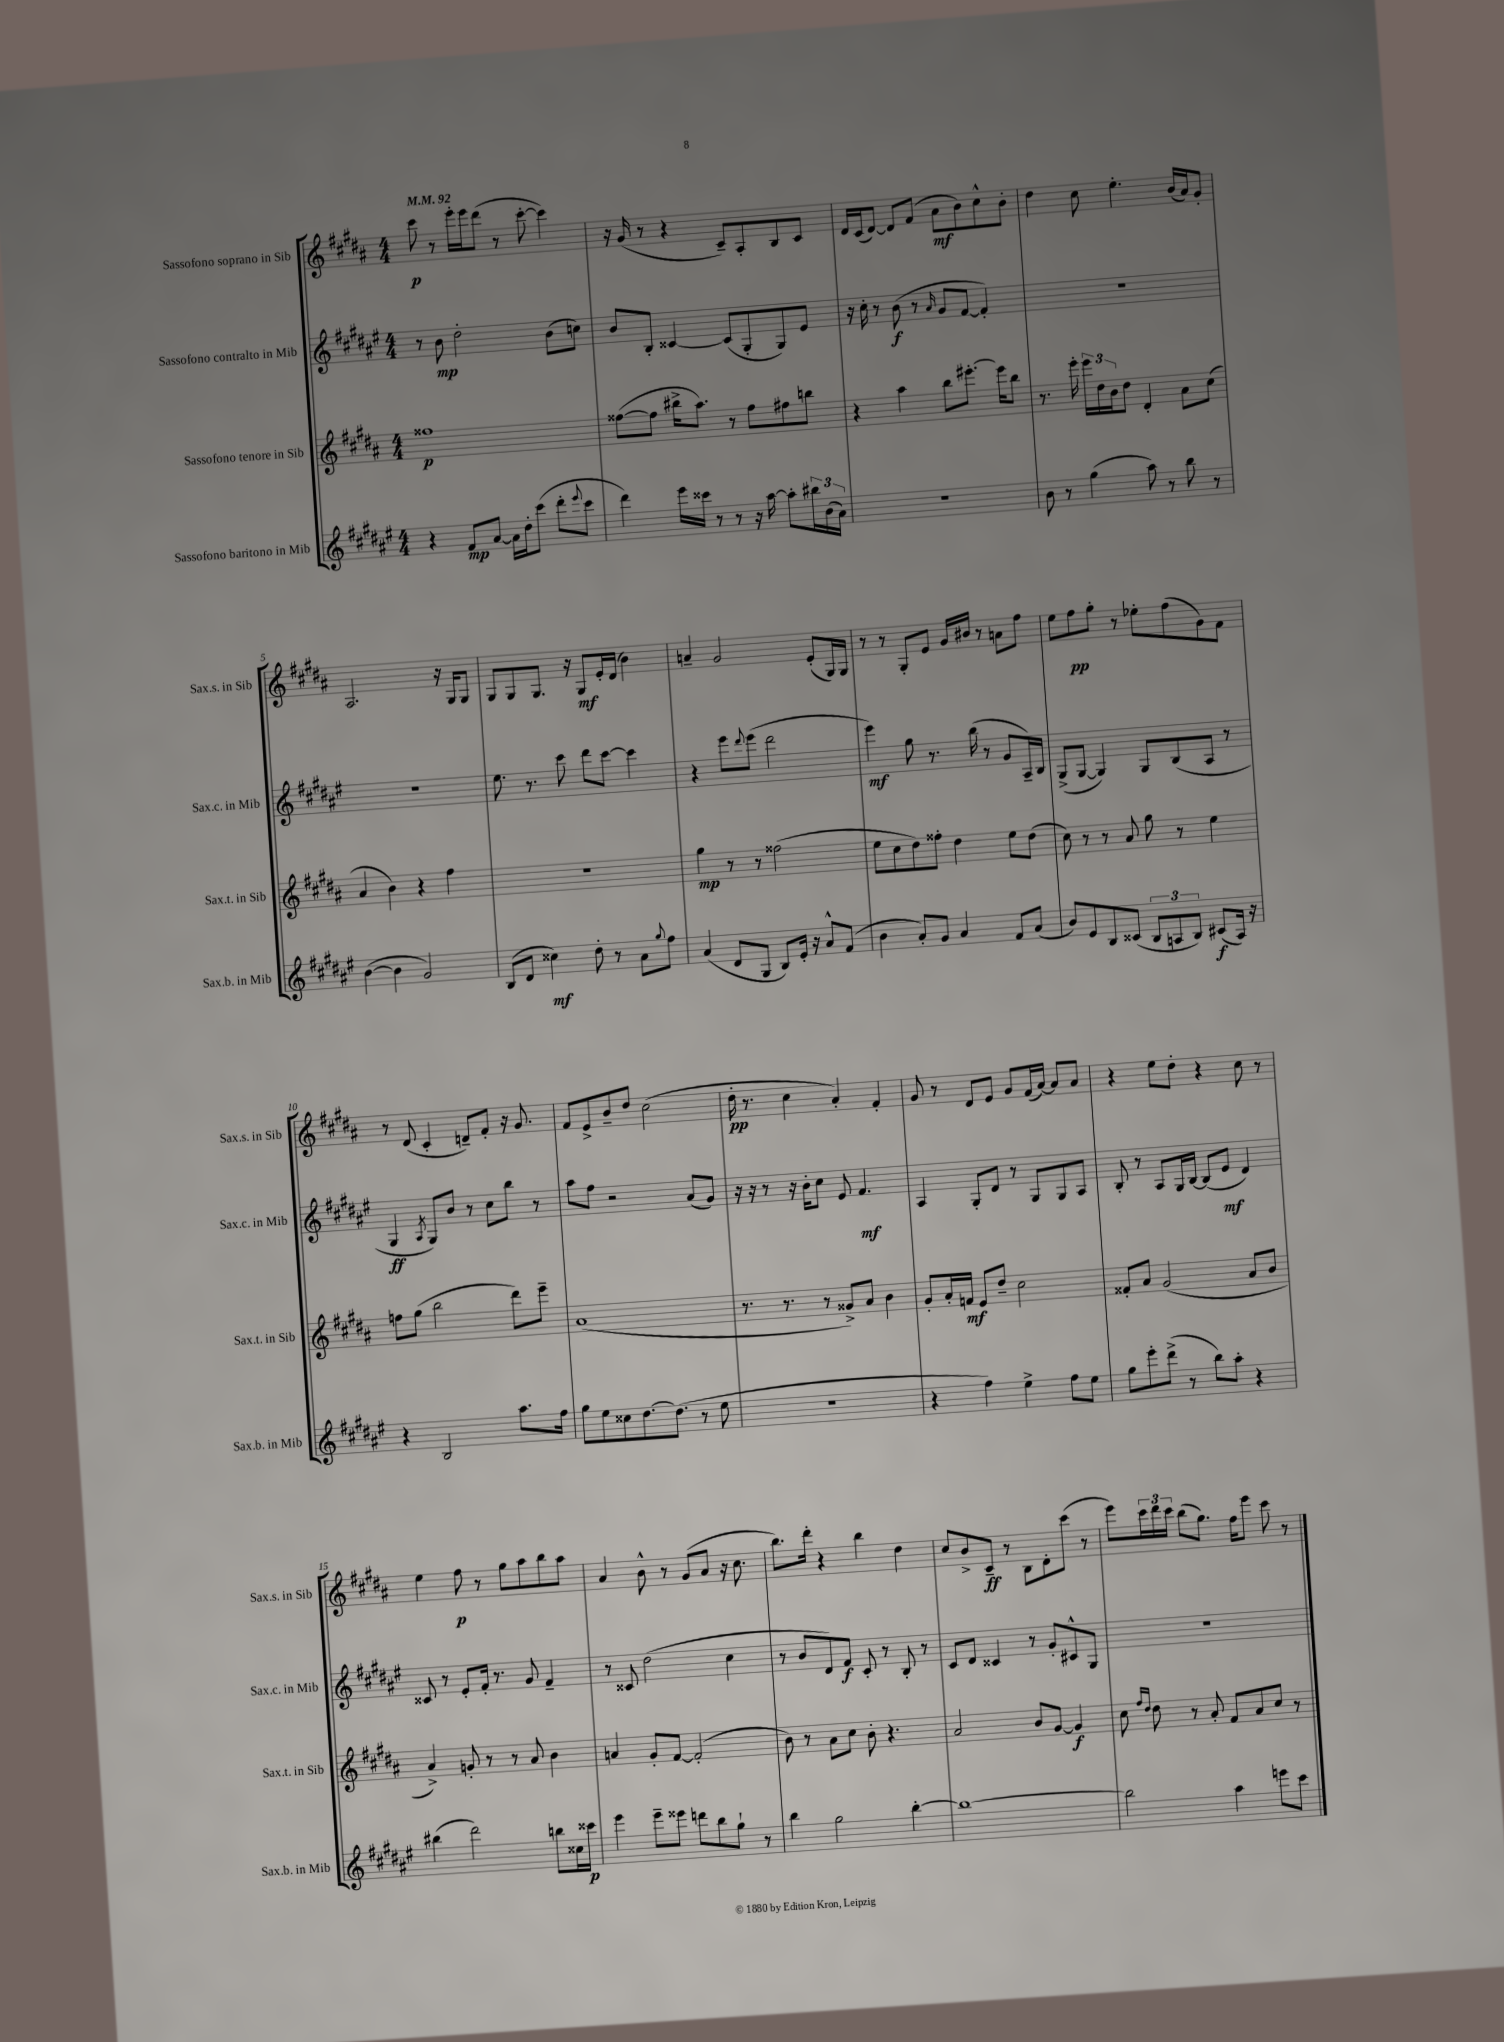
<<
\new StaffGroup <<
\new Staff = "s0" \with { instrumentName = "Sassofono soprano in Sib" shortInstrumentName = "Sax.s. in Sib" } {
    \clef treble \key b \major \numericTimeSignature \time 4/4 \tempo 4 = 92
    cis'''8\p r8 e'''16-. e'''16 dis'''8( r8 cis'''8~-. cis'''4) |
    r16 gis'16( r8 r4 cis'8--) ais8-. b8 cis'8 |
    dis'16 cis'16( dis'8~) dis'8 fis'8( ais'8\mf b'8) cis''8-^ b'8-. |
    dis''4 cis''8 e''4.-. b'16( ais'16) gis'8-. |
    ais2. r16 gis16 gis8 |
    gis8 gis8 gis8. r16 gis8\mf e'16-. dis'16( b'4) |
    a'4-- gis'2 e'8-.( gis16) gis16 |
    r8 r8 gis8-. e'8 gis'16 bis'16 r8 a'8 fis''8 |
    e''8 fis''8\pp gis''8-. r8 ees''8-. fis''8( gis'8) fis'8 |
    r8 dis'8( cis'4-. d'8--) fis'8-. r16 gis'8. |
    fis'8 e'8-> b'8-- dis''8 cis''2( |
    dis''16-.\pp r8. cis''4 ais'4-.) fis'4-. |
    gis'8 r8 dis'8 e'8 gis'8 fis'16( ais'16~) ais'8 ais'8 |
    r4 e''8 dis''8-. r4 cis''8 r8 |
    e''4 fis''8\p r8 gis''8 ais''8 b''8 ais''8 |
    ais'4 b'8-^ r8 gis'8( ais'8 r16 cis''8. |
    b''8.) dis'''16-. r4 b''4 dis''4 |
    cis''8 b'8-> cis'8--\ff r8 b8 dis'8-. cis'''8( r8 |
    e'''8) \tuplet 3/2 { cis'''16 dis'''16 cis'''16 } b''8( gis''8.) fis''16 e'''8 cis'''8 r8 \bar "|." |
}
\new Staff = "s1" \with { instrumentName = "Sassofono contralto in Mib" shortInstrumentName = "Sax.c. in Mib" } {
    \clef treble \key fis \major \numericTimeSignature \time 4/4
    r8 b'8\mp dis''2-. b'8( c''8) |
    b'8 b8-. cisis'4~ cisis'8( gis8-. gis8) eis'8 |
    r16 cis''16-. r8 b'8\f( r8 \grace { ais'16 } gis'8 fis'8~ fis'4-.) |
    R1 |
    R1 |
    eis''8. r8. cis'''8 dis'''8 cis'''8~ cis'''4 |
    r4 eis'''8 \appoggiatura { dis'''8 } eis'''8( dis'''2 |
    eis'''4\mf) gis''8 r8. b''16( r8 gis'8 ais16--) b16 |
    gis8->( gis8~ gis4) gis8 b8( ais8 r8 |
    gis4\ff \acciaccatura { ais8 } gis8) b'8 r8 cis''8 b''8 r8 |
    ais''8 fis''8 r2 ais'8( gis'8) |
    r16 r16 r8 r16 b'16-. cis''8 eis'8 fis'4.\mf |
    ais4 gis8-. dis'8 r8 gis8 gis8 ais8 |
    b8-. r8 ais8 gis16 b16~ b8( eis'8\mf dis'4) |
    cisis'8 r8 eis'8-. fis'16-. r8. gis'8 fis'4-- |
    r8 cisis'8 dis''2( cis''4 |
    r8 b'8 dis'8) fis'8\f cis'8-. r8 b8-. r8 |
    cis'8 dis'8 cisis'4 r8 gis'8-. cis'8-^ gis8 |
    R1 \bar "|." |
}
\new Staff = "s2" \with { instrumentName = "Sassofono tenore in Sib" shortInstrumentName = "Sax.t. in Sib" } {
    \clef treble \key b \major \numericTimeSignature \time 4/4
    fisis''1\p |
    fisis''8~( fisis''8 bis''16-> ais''8.) r8 fisis''8 fis''8 b''8 |
    r4 ais''4 b''8 eis'''8.~-. eis'''16 b''8 |
    r8. e'''16-. \tuplet 3/2 { e'''16 dis''16 b'16 } dis''8 dis'4-. ais'8 cis''8( |
    ais'4 b'4) r4 fis''4 |
    R1 |
    gis''4\mp r8 r8 fisis''2( |
    e''8 cis''8 dis''8) fisis''8-. dis''4 e''8 dis''8( |
    cis''8) r8 r8 ais'8 gis''8 r8 e''4 |
    f''8 gis''8( b''2 dis'''8) e'''8-- |
    ais'1( |
    r8. r8. r8 gisis'8->) ais'8 b'4 |
    gis'8-. ais'16-. f'16\mf e'8 dis''8-- cis''2 |
    fisis'8-. ais'8 gis'2( ais'8 b'8 |
    ais'4->) g'8-. r8 r8 ais'8 b'4 |
    a'4 gis'8-. fis'8~ fis'2-.( |
    b'8) r8 ais'8 cis''8 b'8-. r4. |
    ais'2 b'8 gis'8~ gis'4\f |
    cis''8 \grace { fis''16 dis''16 } dis''8 r8 ais'8-. fis'8 ais'8 cis''8 r8 \bar "|." |
}
\new Staff = "s3" \with { instrumentName = "Sassofono baritono in Mib" shortInstrumentName = "Sax.b. in Mib" } {
    \clef treble \key fis \major \numericTimeSignature \time 4/4
    r4 fis'8\mp ais'8~ ais'16 dis''16-. cis'''8( dis'''8-. \appoggiatura { eis'''8 } cis'''8 |
    dis'''4) eis'''16 cisis'''16 r8 r8 r16 ais''16~ ais''8-. \tuplet 3/2 { bis''16 b'16( ais'16) } |
    R1 |
    b'8 r8 gis''4( ais''8) r8 b''8 r8 |
    b'4~( b'4 gis'2) |
    b8( dis'8 cisis''4\mf) dis''8-. r8 ais'8 \appoggiatura { gis''8 } fis''8 |
    ais'4( dis'8 gis8 b8) eis'16-. r16 ais'8-^ fis'8( |
    b'4 ais'8-.) gis'8 ais'4 fis'8 ais'8( |
    b'8) eis'8 b8 cisis'8( \tuplet 3/2 { b8 a8 b8) } cis'8\f( a16) r16 |
    r4 b2 ais''8. fis''16 |
    gis''8 eis''8 cisis''8 dis''8.~ dis''8.( r8 eis''8 |
    R1 |
    r4 fis''4) eis''4-> fis''8 eis''8 |
    gis''8 eis'''8-. dis'''8->( r8 b''8) ais''8-. r4 |
    bis''4( dis'''2) b''8 cisis''16 cisis'''16\p |
    eis'''4 eis'''8-- eisis'''8 d'''8 b''8 gis''8-! r8 |
    b''4 gis''2 b''4~-. |
    b''1~ |
    b''2 ais''4 e'''8 cis'''8 \bar "|." |
}
>>
>>
